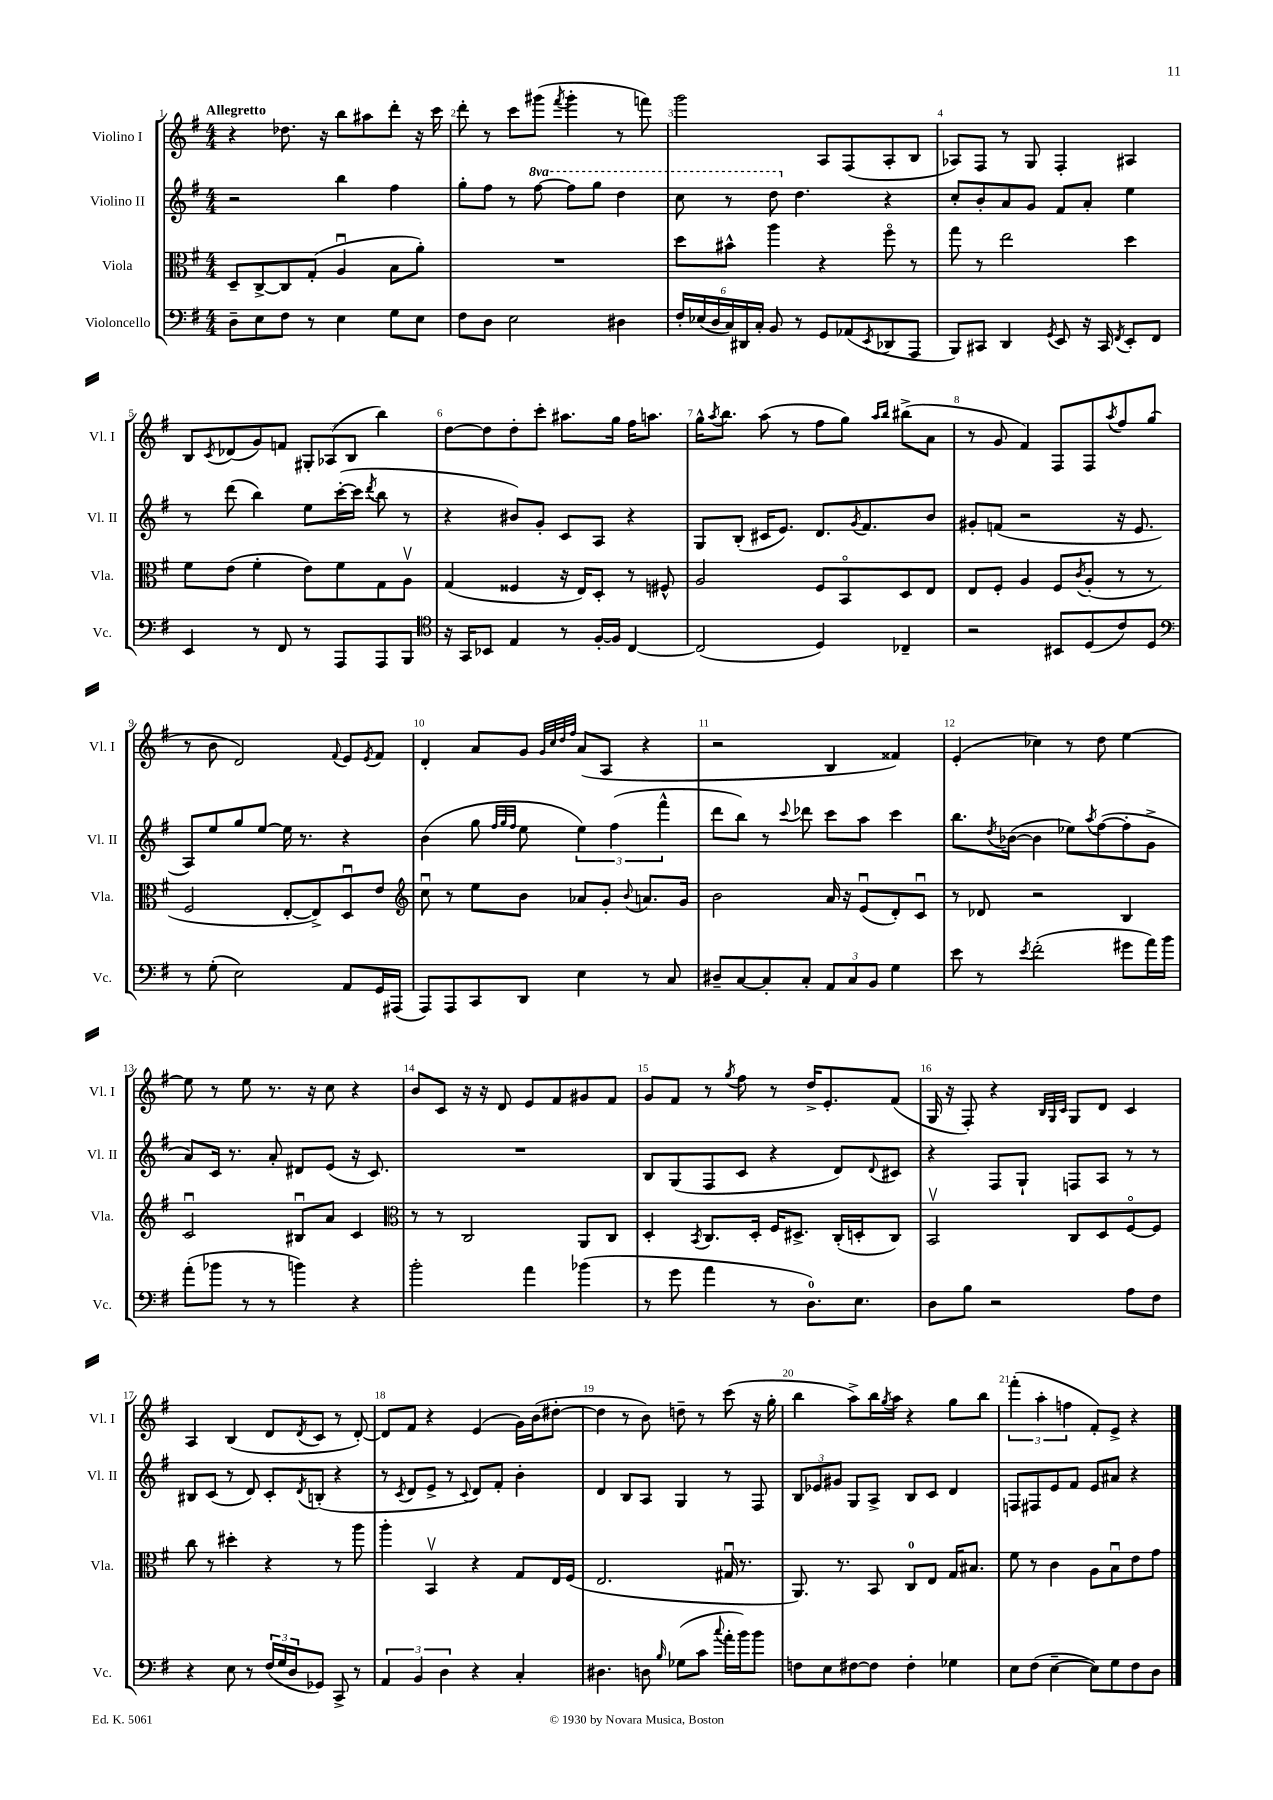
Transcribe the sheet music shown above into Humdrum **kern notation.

**kern	**kern	**kern	**kern
*staff4	*staff3	*staff2	*staff1
*clefF4	*clefC3	*clefG2	*clefG2
*k[f#]	*k[f#]	*k[f#]	*k[f#]
*M4/4	*M4/4	*M4/4	*M4/4
8D~	8D~	2r	4r
8E	[8C^	.	.
8F#	8C]	.	8.dd-
8r	(8G'	.	.
.	.	.	16r
4E	4Au	4bb	8bb
.	.	.	8aa#
8G	8B	4ff#	8ddd'
8E	8a')	.	16r
.	.	.	16ccc
=	=	=	=
8F#	1r	8gg'	8ddd'
8D	.	8ff#	8r
2E	.	8r	8ccc
.	.	[8fff#	(8ggg#
.	.	.	8qfff#
.	.	8fff#]	4ggg#'
.	.	8ggg	.
4D#	.	4ddd	8r
.	.	.	8fff)
=	=	=	=
24F#'	8dd	8ccc	2ggg
(24E-	.	.	.
24D	.	.	.
24C)	8b#^^	8r	.
24DD#	.	.	.
24C'	.	.	.
8BB	4aa	8ddd	.
8r	.	4.dd	.
8GG	4r	.	8A
(8AA-	.	.	(8F#
8qEE	.	.	.
8DD-	8ff#o	4r	8A'
8AAA	8r	.	8B
=	=	=	=
8BBB)	8gg	8cc'	8A-)
8CC#	8r	8b'	8F#
4DD	2ee	8a	8r
.	.	8g	8G
8qGG	.	.	.
8EE	.	8f#	4F#'
16r	.	8a'	.
16CC#	.	.	.
8qFF#	.	.	.
8EE'	4dd	4ee	4A#
8FF#	.	.	.
=	=	=	=
4EE	8f#	8r	8B
.	.	.	8qc
.	(8e	(8ddd	(8d-
8r	4f#'	4bb)	8g)
8FF#	.	.	8f
8r	8e)	8ee	12G#'
.	.	.	(12A-
8AAA	8f#	([16ccc'	.
.	.	.	12B
.	.	16ccc]	.
.	.	8qddd	.
8AAA	8G	8bb	4bb)
8BBB	8Av	8r	.
=	=	=	=
*clefC4	*	*	*
16r	(4G	4r	[8dd
16GG	.	.	.
8BB-	.	.	8dd]
4E	4F##	8b#)	8dd'
.	.	8g'	8ccc'
8r	16r	8c	8.aa#
.	16E)	.	.
[16F#'	8D'	8A	.
16F#]	.	.	16gg
[4C	8r	4r	16ff#
.	.	.	8.aa
.	8F#^^	.	.
=	=	=	=
(2C]	2A	8G	16gg^^
.	.	.	8qaa
.	.	.	8.bb
.	.	(8B'	.
.	.	16c#	(8aa
.	.	8.e)	.
.	.	.	8r
4D)	8F#	8.d	8ff#
.	8BBo	.	8gg)
.	.	8qg	.
.	.	8.f#	.
.	.	.	16qqaa
.	.	.	16qqbb
4C-~	8D	.	(8bb#^
.	8E	8b	8a
=	=	=	=
2r	8E	8g#'	8r
.	8F#'	(8f	8g
.	4A	2r	4f#)
8BB#	8F#	.	8F#
.	8qc	.	.
(8D	(8A'	.	8F#
.	.	.	8qaa
8c)	8r	16r	8ff#
.	.	8.e	.
8D	8r	.	(8gg
=	=	=	=
*clefF4	*	*	*
8r	2F#	8A)	8r
(8G'	.	8ee	8b
2E)	.	8gg	2d)
.	.	[8ee	.
.	[8E'	16ee]	.
.	.	8.r	.
.	8E^])	.	.
.	.	.	8qqf#
8AA	8Du	4r	8e
.	.	.	8qe
16GG	8e	.	8f#
(16AAA#	.	.	.
=	=	=	=
*	*clefG2	*	*
8AAA)	8ccu	(4b	4d'
8AAA	8r	.	.
8CC	8ee	8gg	8a
.	.	32qqff#	.
.	.	32qqgg	.
.	.	32qqff#	.
8DD	8b	8ee	8g
.	.	.	32qqg
.	.	.	32qqcc
.	.	.	32qqdd
.	.	.	32qqff#
4E	8a-	6ee)	(8a
.	8g'	.	8A
.	.	(6ff#	.
.	8qqb	.	.
8r	8.a	.	4r
.	.	6fff#^^	.
8C	.	.	.
.	16g	.	.
=	=	=	=
8D#~	2b	8ddd	2r
[8C	.	8bb)	.
8C']	.	8r	.
.	.	8qqccc	.
8C'	.	8ddd-	.
12AA	16a	8ccc	4B
.	16r	.	.
12C	.	.	.
.	(8eu	8aa	.
12BB	.	.	.
4G	8d')	4ccc	4f##)
.	8cu	.	.
=	=	=	=
8e	8r	8.bb	(4e'
8r	8d-	.	.
.	.	8qdd	.
.	.	([16b-	.
8qe	.	.	.
(2f#'	2r	4b-]	4cc-)
.	.	8ee-)	8r
.	.	8qaa	.
.	.	([8ff#	8dd
8g#	4B	8ff#']	[4ee
16a)	.	8g^	.
16b	.	.	.
=	=	=	=
(8a'	2cu	8a)	8ee]
8b-	.	16c	8r
.	.	8.r	.
8r	.	.	8ee
8r	.	8a'	8.r
4b)	8B#u	8d#	.
.	.	.	16r
.	8a	(8e	8cc
4r	4c	16r	4r
.	.	8.c)	.
=	=	=	=
*	*clefC3	*	*
2b'	8r	1r	8b
.	8r	.	8c
.	2C	.	16r
.	.	.	16r
.	.	.	8d
4a	.	.	8e
.	.	.	8f#
(4b-	8AA	.	8g#
.	8C	.	8f#
=	=	=	=
8r	4D'	8B	8g
8g	.	(8G	8f#
.	8qBB	.	.
4a	8.C	8F#	8r
.	.	.	8qgg
.	.	8c	8ff#
.	16D'	.	.
8r	16F#	4r	8r
.	8.D#^	.	.
8.D)	.	.	16dd^
.	.	.	8.e'
.	(16C'	8d)	.
8.E	16D'	.	.
.	.	8qqd	.
.	8C)	8c#	(8f#
=	=	=	=
8D	2BBv	4r	16G
.	.	.	16r
8B	.	.	8F#')
2r	.	8F#	4r
.	.	8G`	.
.	.	.	32qqB
.	.	.	32qqG
.	.	.	32qqc
.	8C	8F	8G
.	8D	8A	8d
8A	[8F#o	8r	4c
8F#	8F#]	8r	.
=	=	=	=
4r	8cc	8B#	4A
.	8r	(8c	.
8E	4dd#'	8r	(4B
8r	.	8d)	.
(24F#	4r	8c'	8d
24G	.	.	.
24D	.	.	.
.	.	8qd	8qd
8GG-)	.	(8B'	8c
8CC^	8r	4r	8r
8r	8aa	.	[8d')
=	=	=	=
6AA	4aa'	8r	8d]
.	.	8qc	.
.	.	8d	8f#
6BB	.	.	.
.	4BBv	8e^	4r
6D	.	.	.
.	.	8r	.
.	.	8qqc	.
4r	4r	8d)	(4e
.	.	8f#'	.
4C'	8G	4b'	16g)
.	.	.	(16b
.	16E	.	[8dd#'
.	(16F#	.	.
=	=	=	=
4.D#	2.E	4d	4dd#]
.	.	8B	8r
8D	.	8A	8b)
16qqB	.	.	.
(8G-	.	4G	8dd~
8c	.	.	8r
8qqcc	.	.	.
16a'	16G#u	8r	(8ccc
16b)	8.r	.	.
8b	.	8F#	16r
.	.	.	16gg'
=	=	=	=
8F	8.AA)	12B	4bb
.	.	12e-	.
8E	.	.	.
.	.	12g#	.
.	8.r	.	.
[8F#	.	8G	8aa^)
8F#]	8BB	8A^	16bb
.	.	.	8qgg
.	.	.	16aa
4F#'	8C	8B	4r
.	8E	8c	.
4G-	16G	4d	8gg
.	8.B#	.	.
.	.	.	8bb
=	=	=	=
8E	8f#	8F	(6fff#'
(8F#	8r	8F#	.
.	.	.	6aa'
[4E~	4c	8e	.
.	.	.	6ff
.	.	8f#	.
8E])	8A	8e	8f#')
8G	8Bu	8a#	8e^
8F#	8e	4r	4r
8D	8g	.	.
==	==	==	==
*-	*-	*-	*-
